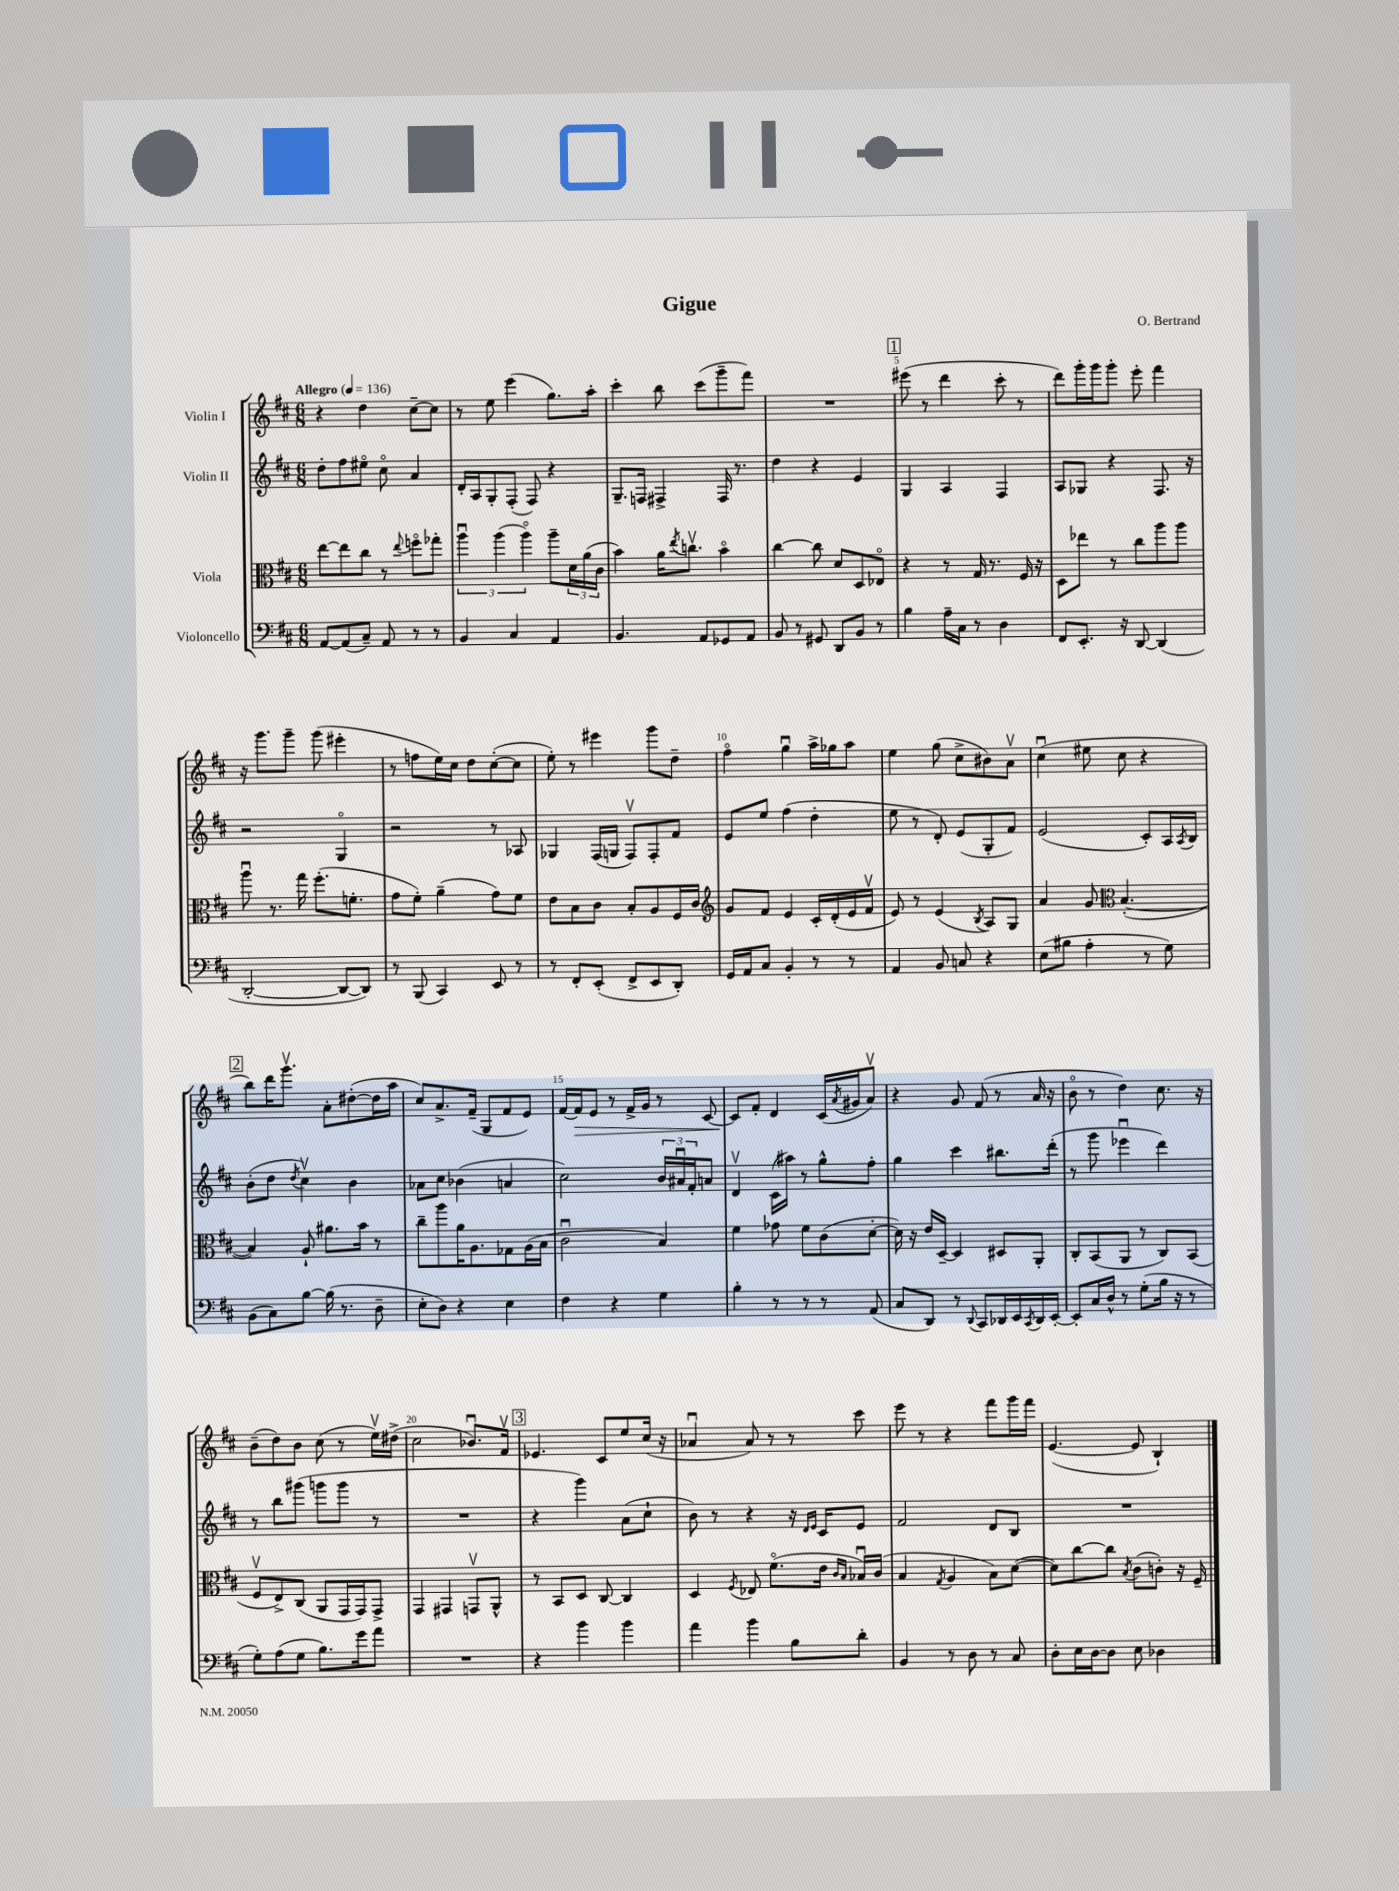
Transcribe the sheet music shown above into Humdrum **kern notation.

**kern	**kern	**kern	**kern	**dynam
*part4	*part3	*part2	*part1	*part1
*staff4	*staff3	*staff2	*staff1	*staff1
*I"Violoncello	*I"Viola	*I"Violin II	*I"Violin I	*
*clefF4	*clefC3	*clefG2	*clefG2	*
*k[f#c#]	*k[f#c#]	*k[f#c#]	*k[f#c#]	*
*M6/8	*M6/8	*M6/8	*M6/8	*
*MM136	*MM136	*MM136	*MM136	*
=1	=1	=1	=1	=1
!	!	!	!LO:TX:a:B:t=Allegro	!
[8AA/L	[8ee\L	8dd'\L	4r	.
(8AA/]	8ee\]	8ff#\	.	.
8C#~/J)	8cc#\J	8ee#X\J	4dd\	.
8AA/	8r	8cc#\	.	.
.	8qqee/	.	.	.
8r	8ffn\L	4a/	[8cc#~\L	.
8r	8gg-X'\J	.	8cc#\J]	.
=2	=2	=2	=2	=2
4BB/	6aau\	16d'/LL	8r	.
.	.	16A/J	.	.
.	.	8G'/	8ee\	.
.	(6aa\	.	.	.
4C#/	.	(8F#'/J	(4eee\	.
.	6aa\)	.	.	.
.	.	8F#/)	.	.
4AA/	8aa~\L	4r	8.gg\L)	.
.	24d\L	.	.	.
.	(24a\	.	.	.
.	.	.	16aa'\Jk	.
.	24c#\JJ	.	.	.
=3	=3	=3	=3	=3
4.BB/	4b\)	8.G~/L	4ccc#'\	.
.	.	16Fn/Jk	.	.
.	16a\KL	4F#X^/	8bb\	.
.	8qee/	.	.	.
.	8.ccnv\J	.	.	.
8AA/L	.	.	(8ccc#\L	.
8GG-X/	4b\	16F#/	8ggg~\	.
.	.	8.r	.	.
8AA/J	.	.	8fff#\J)	.
=4	=4	=4	=4	=4
8BB/	[4cc#\	4dd\	2.r	.
8r	.	.	.	.
8GG#X/	8cc#\]	4r	.	.
8DD/L	8d/L	.	.	.
8BB/J	8D/	4e/	.	.
8r	8E-X/J	.	.	.
!!LO:REH:place=s1:t=1
=5	=5	=5	=5	=5
4B\	4r	4G/	(8eee#X\	.
.	.	.	8r	.
16A~\LL	8r	4A/	4ddd\	.
16C#\JJ	.	.	.	.
8r	16G/	.	.	.
.	8.r	.	.	.
4D\	.	4F#/	8ccc#'\	.
.	16F#/	.	8r	.
.	16r	.	.	.
=6	=6	=6	=6	=6
8FF#/L	8D\L	8A/L	8ddd\L)	.
8.EE'/J	8ee-X\J	8G-X/J	16ggg'\L	.
.	.	.	16ggg\J	.
.	8r	4r	8ggg'\J	.
16r	.	.	.	.
[8DD/	8cc#\L	.	8eee'\	.
(4DD/]	8aa\	8.F#/	4fff#\	.
.	8aa\J	.	.	.
.	.	16r	.	.
!!LO:LB:g=z
=7	=7	=7	=7	=7
[2DD'/	8aau\	2r	16r	.
.	.	.	8.ggg\L	.
.	8.r	.	.	.
.	.	.	8ggg~\J	.
.	16gg\	.	.	.
.	(8.ff#'\L	.	(8ggg\	.
8DD/L_	.	4G/	4eee#X'\	.
.	8.fn'\J	.	.	.
8DD/J])	.	.	.	.
=8	=8	=8	=8	=8
8r	8g\L	2r	8r	.
(8BBB/	8f#'\J)	.	8ffn\L	.
4CC#/)	(4a~\	.	16ee\L)	.
.	.	.	16cc#\JJ	.
.	.	.	8dd\L	.
8EE/	8g\L)	8r	([8cc#'\	.
8r	8f#\J	8A-X/	8cc#\J]	.
=9	=9	=9	=9	=9
8r	8e\L	4G-X/	8ee'\)	.
8FF#'/L	8B\	.	8r	.
(8EE'/J	8c#\J	(16F#/LL	4eee#X\	.
.	.	16Gn/JJ	.	.
8FF#^/L	8B'/L	8F#v/L)	.	.
8EE/	8A/	8F#'/	8ggg\L	.
8DD'/J)	16F#/L	8f#/J	8dd~\J	.
.	16c#/JJ	.	.	.
=10	=10	=10	=10	=10
*	*clefG2	*	*	*
16GG/LL	8g/L	8e/L	4ff#\	.
16AA/J	.	.	.	.
8C#/J	8f#/J	8ee/J	.	.
4BB'/	4e/	(4ff#\	4ggu\	.
8r	16c#'/LL	4dd'\	16aa^\LL	.
.	(16d'/	.	16gg-X\J	.
8r	16e/	.	8aa\J	.
.	16f#v/JJ	.	.	.
=11	=11	=11	=11	=11
4AA/	8e/)	8ee\	4ee\	.
.	8r	8r	.	.
8BB/	(4e/	8d'/)	(8gg\	.
8Cn/	.	(8e/L	8cc#^\L	.
.	8qB/	.	.	.
4r	8A/L)	8G'/	8b#X\)	.
.	8G/J	8f#/J)	8av\J	.
=12	=12	=12	=12	=12
(8E\L	4a/	(2e/	(4cc#u\	.
8B#X\J	.	.	.	.
4A'\	8g/	.	8ee#X\	.
*	*clefC3	*	*	*
.	([4.B'/	.	8cc#\	.
8r	.	8c#'/L)	4r	.
8G\)	.	16A/L	.	.
.	.	8qA/	.	.
.	.	16B/JJ	.	.
!!LO:LB:g=z
!!LO:REH:place=s1:t=2
=13	=13	=13	=13	=13
(8BB\L	4B/])	(8b'\L	8bb\L)	.
8C#\)	.	8dd\J	16ddd\K	.
.	.	.	8.gggv\J	.
.	.	8qdd/	.	.
[8B\J	8A`/	4cc#v\)	.	.
(16B\]	8.a#X\L	.	8a'\L	.
8.r	.	.	.	.
.	.	4b\	([8dd#X'\	.
.	16b\Jk	.	.	.
8D~\	8r	.	16dd#\L]	.
.	.	.	16aa\JJ	.
=14	=14	=14	=14	=14
8E'\L	8cc#~\L	8a-X\L	8cc#/L)	.
8D\J)	8aa\	8cc#\J	8.a^/	.
4r	16a\K	(4b-X\	.	.
.	8.A\	.	(16f#~/Jk	.
.	.	.	8G/L	.
4E\	8G-X\	4an/	8f#/	.
.	(16A\L	.	8e/J)	.
.	16B\JJ	.	.	.
=15	=15	=15	=15	=15
4F#\	2c#u\	2cc#\)	[16f#/LL	.
!	!	!	!	!LO:HP:b
.	.	.	16f#/J]	>
.	.	.	8e/J	.
4r	.	.	8r	.
.	.	.	16f#^/LL	.
.	.	.	16g/JJ	.
4G\	4B/)	24b/LL	8r	.
.	.	24a#Xu/	.	.
.	.	24f#'/J	.	.
.	.	8an/J	[8c#/	.
=16	=16	=16	=16	=16
4B'\	4f#\	4dv/	8c#/L]	.
.	.	.	8f#'/J	]
8r	8g-X\	(16c#\LL	4d/	.
.	.	16aa#X\JJ)	.	.
8r	8f#\L	8r	.	.
8r	(8c#\	8gg^^\L	(16c#/LL	.
.	.	.	8qa/	.
.	.	.	16g#X/J	.
(8AA/	[8d'\J	8ff#'\J	8av/J)	.
=17	=17	=17	=17	=17
8C#/L	16d\])	4gg\	4r	.
.	16r	.	.	.
8DD/J)	16e/LL	.	.	.
.	[16D~/JJ	.	.	.
8r	4D/]	4ccc#\	8g/	.
8qqDD/	.	.	.	.
8CC#/L	.	.	(8f#/	.
16DD-X/L	8D#X/L	8.bb#X\L	8r	.
16EE/	.	.	.	.
8qCC#/	.	.	.	.
16DD-/	8AA'/J	.	16a/	.
[16EE'/JJ	.	(16ddd'\Jk	16r	.
=18	=18	=18	=18	=18
8EE'/L]	8C#'/L	8r	8b\	.
16C#/L	(8BB/	8ggg\	8r	.
16D^^/JJ	.	.	.	.
8r	8AA/J	4eee-Xu\	4dd\)	.
(8G'\L	8r	.	.	.
16B\Jk	8C#/L)	4ddd\)	8.cc#\	.
16r	.	.	.	.
8r	(8BB/J	.	.	.
.	.	.	16r	.
!!LO:LB:g=z
=19	=19	=19	=19	=19
8G'\L)	8F#v/L	8r	(8b~\L	.
(8A\	8E^/)	8bb\L	8dd\)	.
8G\J	(8C#/J	(8ggg#X\J	8b\J	.
8.B\L)	8AA/L	8gggn\L	(8cc#\	.
.	16GG/L	8ggg\J	8r	.
16g\k	16GG/J)	.	.	.
8a\J	8GG^/J	8r	16eev\LL)	.
.	.	.	(16dd#X^\JJ	.
=20	=20	=20	=20	=20
2.r	4GG/	2.r	2cc#\	.
.	4GG#X/	.	.	.
.	8GGnv/L	.	8.b-Xu/L)	.
.	8AA^^/J	.	.	.
.	.	.	16f#v/Jk	.
!!LO:REH:place=s1:t=3
=21	=21	=21	=21	=21
4r	8r	4r	4.e-X/	.
.	8BB/L	.	.	.
4b\	8D/J	4ggg\)	.	.
.	[8C#/	.	8c#/L	.
4b\	4C#/]	(8a\L	8ee/	.
.	.	8cc#`\J	(16cc#/Jk	.
.	.	.	16r	.
=22	=22	=22	=22	=22
4a\	4D/	8b\)	4a-Xu/	.
.	.	8r	.	.
.	8qF#/	.	.	.
4b\	8E-X/	4r	8a-/)	.
.	(8.f#\L	.	8r	.
8B\L	.	16r	8r	.
.	.	16qqd/LL	.	.
.	.	16qqe/JJ	.	.
.	16e\Jk	16c#/KL	.	.
.	16qqc#/LL	.	.	.
.	16qqB/JJ	.	.	.
8d'\J	16B-Xu/LL)	8e/J	8ccc#\	.
.	(16c#/JJ	.	.	.
=23	=23	=23	=23	=23
4BB/	4B/	2f#/	8eee\	.
.	.	.	8r	.
.	8qG/	.	.	.
8r	4A/	.	4r	.
8D\	.	.	.	.
8r	8B\L)	8d/L	8fff#\L	.
8C#/	([8d\J	8B/J	16ggg\L	.
.	.	.	16fff#\JJ	.
=24	=24	=24	=24	=24
8D'\L	8d\L])	2.r	([4.e/	.
16E\L	[8cc#\	.	.	.
[16D\J	.	.	.	.
8D\J]	8cc#\J]	.	.	.
.	8qB/	.	.	.
8E\	(8c#\L	.	8e/]	.
4D-X\	8cn'\J)	.	4B`/)	.
.	16r	.	.	.
.	16F#~/	.	.	.
==	==	==	==	==
*-	*-	*-	*-	*-
